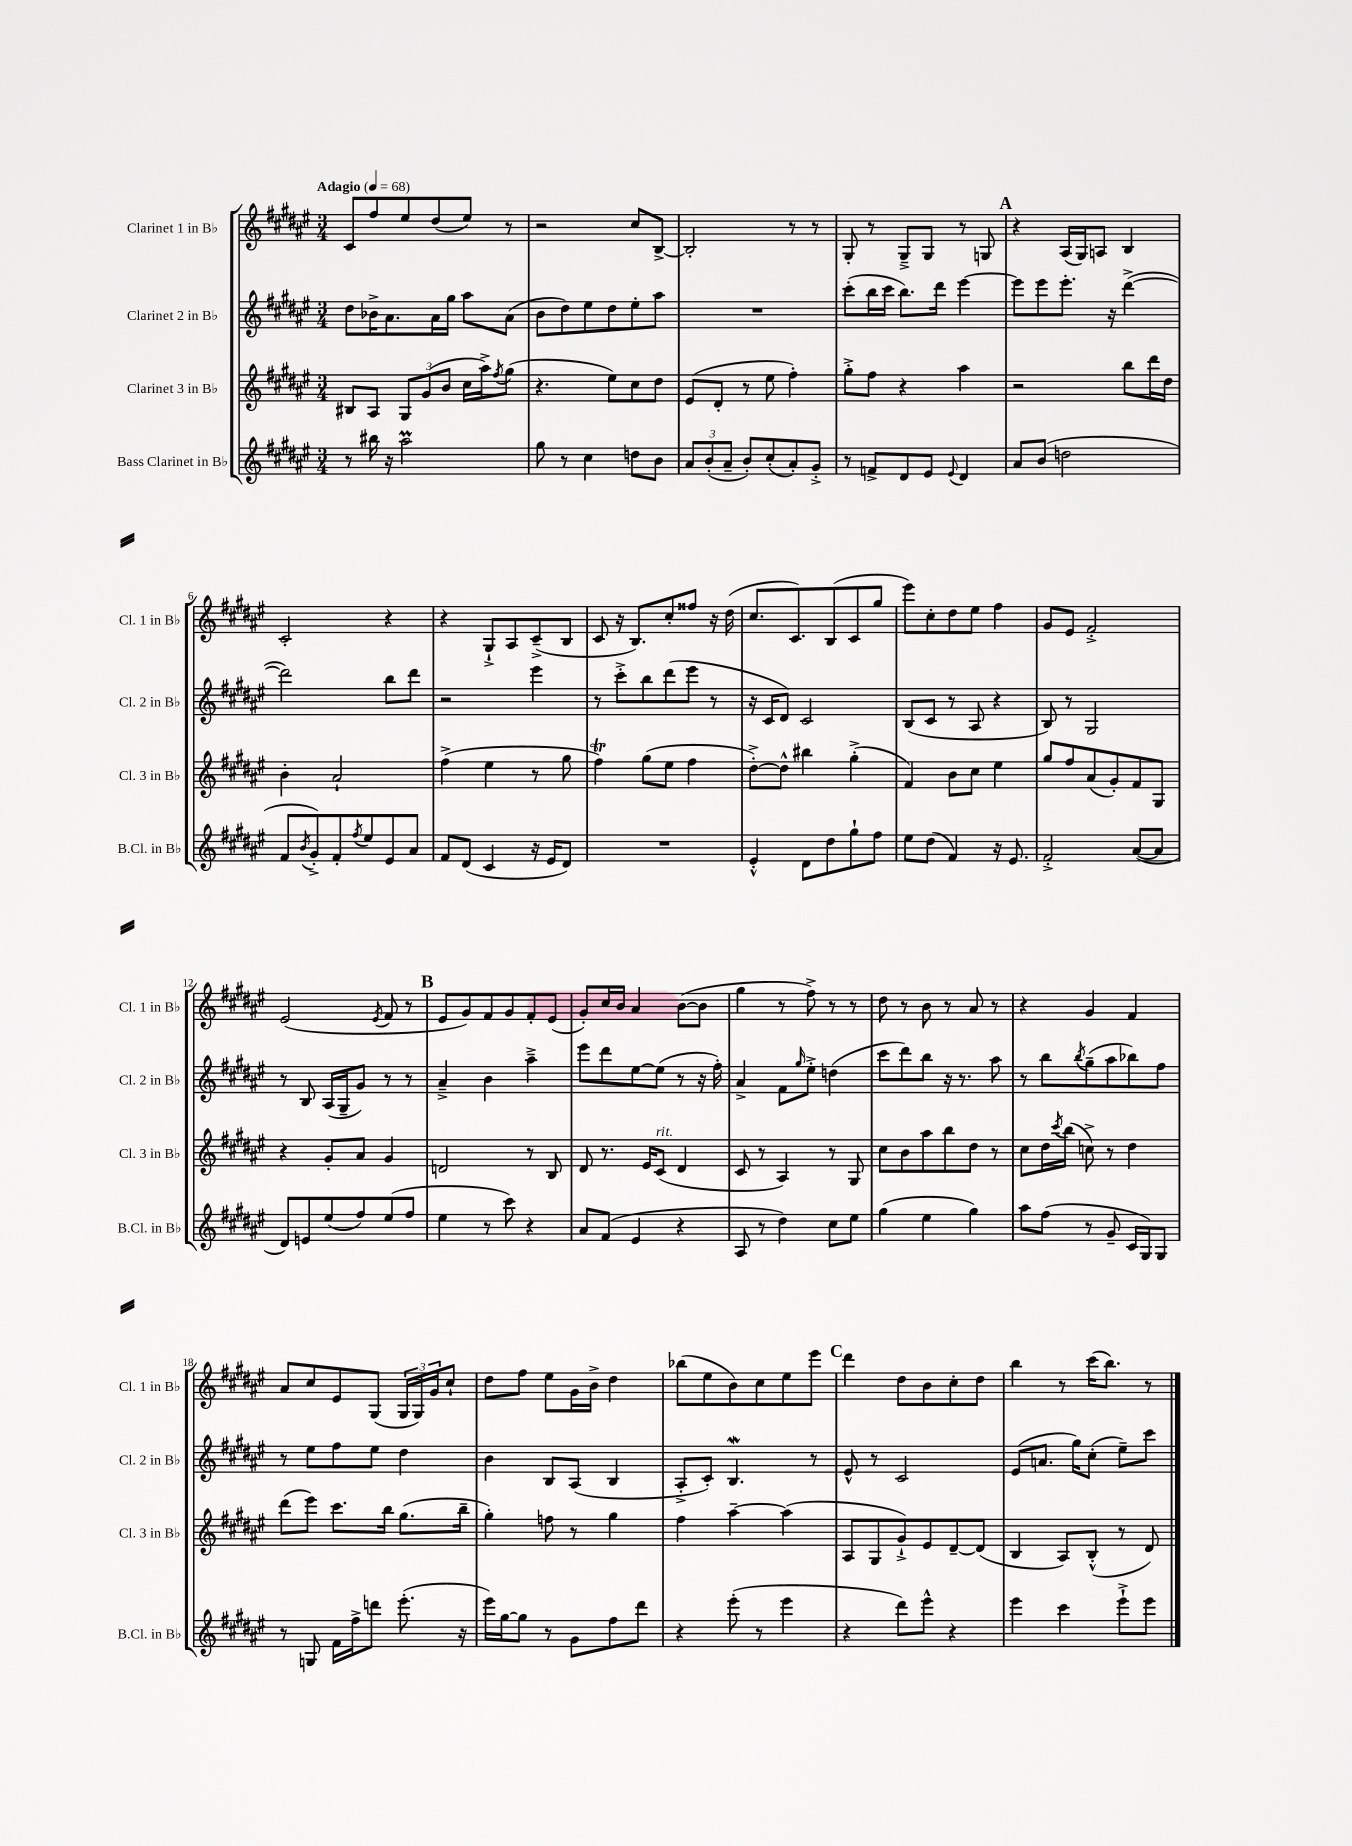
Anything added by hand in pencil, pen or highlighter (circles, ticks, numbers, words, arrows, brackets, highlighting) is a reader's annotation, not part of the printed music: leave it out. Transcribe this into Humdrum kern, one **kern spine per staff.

**kern	**kern	**kern	**kern
*staff4	*staff3	*staff2	*staff1
*clefG2	*clefG2	*clefG2	*clefG2
*k[f#c#g#d#a#e#]	*k[f#c#g#d#a#e#]	*k[f#c#g#d#a#e#]	*k[f#c#g#d#a#e#]
*M3/4	*M3/4	*M3/4	*M3/4
*MM68	*MM68	*MM68	*MM68
8r	8B#/L	8dd#\L	8c#/L
16bb#\	8A#/J	16b-^\K	8ff#/
16r	.	8.a#\	.
2aa#\	12G#/L	.	8ee#/
.	(12g#/	.	.
.	.	16a#\L	(8dd#/
.	12b/J	.	.
.	.	16gg#\JJ	.
.	16cc#\LL	8aa#\L	8ee#/J)
.	16aa#^\J)	.	.
.	8qff#/	.	.
.	(8gg#\J	(8a#\J	8r
=	=	=	=
8gg#\	4.r	8b\L	2r
8r	.	8dd#\)	.
4cc#\	.	8ee#\	.
.	8ee#\L)	8dd#\	.
8dd\L	8cc#\	8ee#'\	8cc#/L
8b\J	8dd#\J	8aa#\J	[8B^/J
=	=	=	=
12a#/L	(8e#/L	2.r	2B'/]
(12b'/	.	.	.
.	8d#'/J	.	.
12a#~/J	.	.	.
8b'/L)	8r	.	.
(8cc#'/	8ee#\	.	.
8a#'/)	4ff#'\)	.	8r
8g#'^/J	.	.	8r
=	=	=	=
8r	8gg#'^\L	(8ccc#'\L	8G#'/
8f^/L	8ff#\J	16bb\L	8r
.	.	16ccc#\JJ	.
8d#/	4r	8.bb\L)	8G#~^/L
8e#/J	.	.	8G#/J
.	.	16ddd#\Jk	.
8qqe#/	.	.	.
4d#/	4aa#\	[4eee#\	8r
.	.	.	8G/
=	=	=	=
8a#/L	2r	8eee#\]L	4r
(8b/J	.	8eee#\	.
2dd\	.	8.eee#'\J	(16A#/LL
.	.	.	16G#/J)
.	.	.	8A/J
.	.	16r	.
.	8bb\L	([4ddd#^\	4B/
.	16ddd#\L	.	.
.	16dd#\JJ	.	.
=	=	=	=
8f#/L	4b'\	2ddd#\])	2c#'/
8qb/	.	.	.
8g#'^/)	.	.	.
8f#'/	2a#`/	.	.
8qff#/	.	.	.
8ee#/	.	.	.
8e#/	.	8bb\L	4r
8a#/J	.	8ddd#\J	.
=	=	=	=
8f#/L	(4ff#^\	2r	4r
(8d#/J	.	.	.
4c#/	4ee#\	.	8G#`^/L
.	.	.	8A#/
16r	8r	4eee#\	(8c#~^/
16e#/LK	.	.	.
8d#/J)	8gg#\	.	8B/J
=	=	=	=
2.r	4ff#\)	8r	8c#/
.	.	8ccc#'^\L	16r
.	.	.	8.B/L)
.	(8gg#\L	8bb\	.
.	8ee#\J	(8ddd#\	8cc#'/
.	4ff#\	8eee#\J	8ff##/J
.	.	8r	16r
.	.	.	(16dd#\
=	=	=	=
4e#'^^/	[8dd#'^\L)	16r	8.cc#/L
.	.	16c#/LK	.
.	8dd#^^\]J	8d#/J)	.
.	.	.	8.c#/)
8d#\L	4bb#\	2c#/	.
8dd#\	.	.	(8B/
8gg#`\	(4gg#'^\	.	8c#/
8ff#\J	.	.	8gg#/J
=	=	=	=
8ee#\L	4f#/)	(8B/L	8eee#\L)
(8dd#\J	.	8c#/J	8cc#'\
4f#/)	8b\L	8r	8dd#\
.	8cc#\J	8A#/	8ee#\J
16r	4ee#\	4r	4ff#\
8.e#/	.	.	.
=	=	=	=
2f#'^/	8gg#/L	8B/)	8g#/L
.	8ff#/	8r	8e#/J
.	(8a#/	2G#/	2f#'^/
.	8g#'/)	.	.
([8a#/L	8f#/	.	.
8a#/]J	8G#/J	.	.
=	=	=	=
8d#/L)	4r	8r	(2e#/
8e/	.	8B/	.
(8ee#/	8g#'/L	(16A#/LL	.
.	.	16G#~/J	.
8ff#/)	8a#/J	8g#/J)	.
.	.	.	8qe#/
(8ee#/	4g#/	8r	8f#/
8ff#/J	.	8r	8r
=	=	=	=
4ee#\	2d/	4a#~^/	8e#/L
.	.	.	8g#/)
8r	.	4b\	8f#/
8ccc#\)	.	.	8g#/
4r	8r	4aa#~^\	8f#'/
.	8B/	.	(8e#/J
=	=	=	=
8a#/L	8d#/	8eee#\L	8g#'/L)
(8f#/J	8.r	8ddd#\	16cc#/L
.	.	.	16b/JJ
4e#/	.	[8ee#\	4a#/
.	16e#/LK	.	.
.	(8c#/J	(8ee#\]J	.
4r	4d#/	8r	([8b\L
.	.	16r	8b\]J
.	.	16ff#'\)	.
=	=	=	=
8A#/	8c#/	4a#^/	4gg#\
8r	8r	.	.
4dd#\)	4A#/)	8f#\L	8r
.	.	16qqgg#/	.
.	.	8ee#'^\J	8ff#^\)
8cc#\L	8r	(4dd\	8r
8ee#\J	8G#/	.	8r
=	=	=	=
(4gg#\	8cc#\L	8ccc#\L	8dd#\
.	8b\	8ddd#\)	8r
4ee#\	8aa#\	8bb\J	8b\
.	8bb\	16r	8r
.	.	8.r	.
4gg#\)	8dd#\J	.	8a#/
.	8r	8aa#\	8r
=	=	=	=
8aa#\L	8cc#\L	8r	4r
(8ff#\J	16dd#\L	8bb\L	.
.	8qccc#/	.	.
.	(16bb\JJ	.	.
.	.	8qbb/	.
8r	8cc^\)	(8gg#~\	4g#/
8g#~/	8r	8aa#\	.
16c#/LL	4dd#\	8bb-\)	4f#/
16G#/J)	.	.	.
8G#/J	.	8ff#\J	.
=	=	=	=
8r	(8ddd#\L	8r	8a#/L
8G/	8eee#\J)	8ee#\L	8cc#/
16f#\LL	8.ccc#\L	8ff#\	8e#/
16ff#^\J	.	.	.
8ddd\J	.	8ee#\J	(8G#/J
.	16bb\Jk	.	.
(8.eee#'\	(8.gg#\L	4dd#\	24G#/LL
.	.	.	24G#/)
.	.	.	24g#/J
.	.	.	8cc#`/J
16r	16bb~\Jk	.	.
=	=	=	=
16eee#\LL)	4gg#'\)	4b\	8dd#\L
[16gg#\J	.	.	.
8gg#\]J	.	.	8ff#\J
8r	8ff\	8B/L	8ee#\L
8g#\L	8r	(8A#/J	16g#\L
.	.	.	16b^\JJ
8ff#\	4gg#\	4B/	4dd#\
8ddd#\J	.	.	.
=	=	=	=
4r	4ff#\	8A#'^/L	(8bb-\L
.	.	8c#'/J)	8ee#\
(8eee#'\	[4aa#~\	4.B/	8b\)
8r	.	.	8cc#\
4eee#\	(4aa#\]	.	8ee#\
.	.	8r	8eee#\J
=	=	=	=
4r	8A#/L	8e#^^/	4ddd#\
.	8G#/	8r	.
8ddd#\L)	8g#`^/)	2c#/	8dd#\L
8eee#^^\J	8e#/	.	8b\
4r	[8d#~/	.	8cc#'\
.	(8d#/]J	.	8dd#\J
=	=	=	=
4eee#\	4B/	(8e#/L	4bb\
.	.	8.a/J	.
4ccc#\	8A#/L)	.	8r
.	.	16gg#\LK)	.
.	(8B'^^/J	(8cc#'\J	(16ccc#\LK
.	.	.	8.bb\J)
8eee#`^\L	8r	8ee#~\L)	.
8eee#\J	8d#/)	8ccc#\J	8r
==	==	==	==
*-	*-	*-	*-
